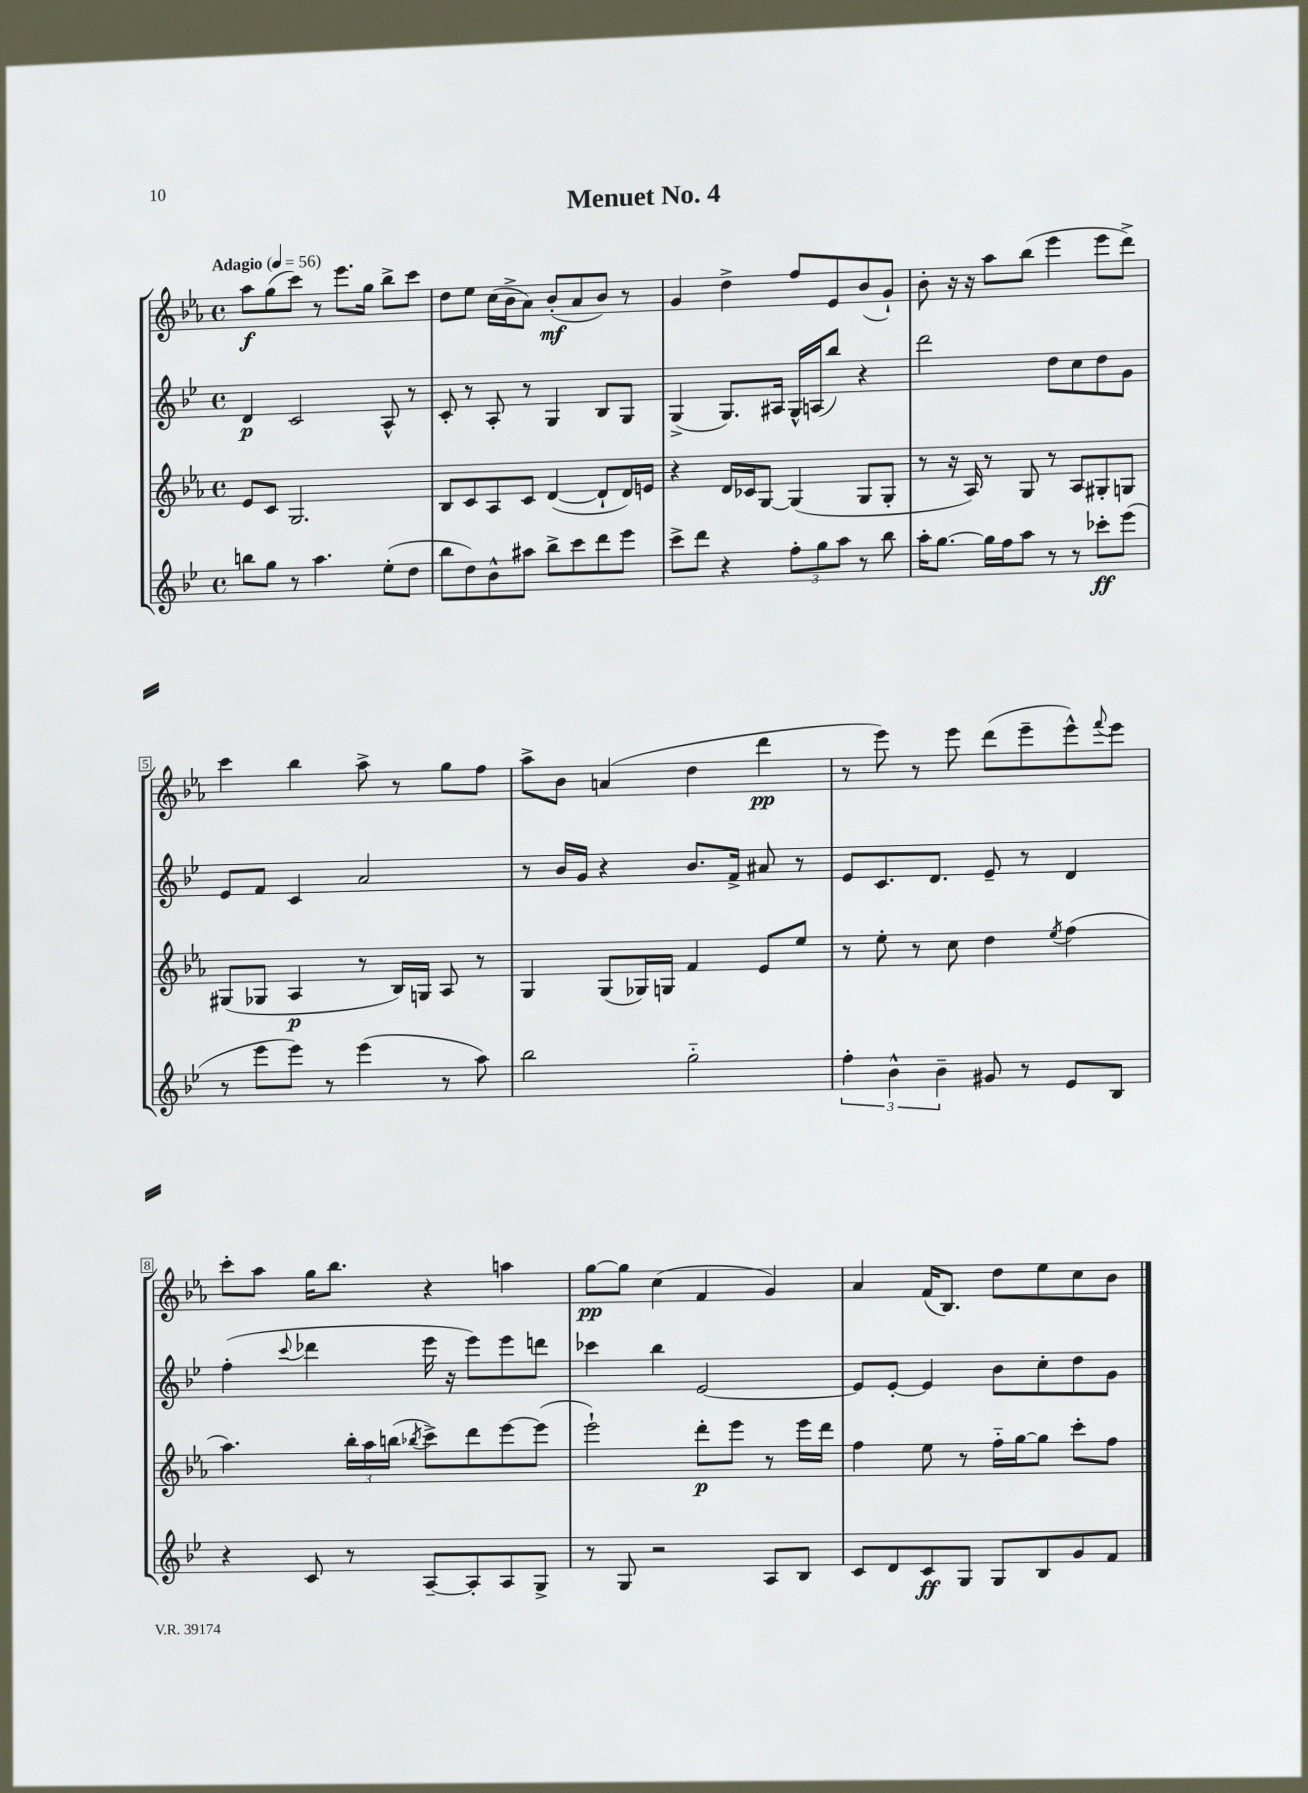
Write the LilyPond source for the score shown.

\header { title = "Menuet No. 4" }
<<
\new StaffGroup <<
\new Staff = "s0" {
    \clef treble \key ees \major \defaultTimeSignature \time 4/4 \tempo "Adagio" 4 = 56
    aes''8\f g''8( c'''8) r8 ees'''8. g''16 bes''8-> c'''8 |
    d''8 ees''8 c''16( bes'16-> aes'8) bes'8-.\mf( aes'8 bes'8) r8 |
    g'4 d''4-> f''8 ees'8 bes'8( g'8-!) |
    bes'8-. r16 r16 aes''8 bes''8( ees'''4 ees'''8 d'''8->) |
    c'''4 bes''4 aes''8-> r8 g''8 f''8 |
    aes''8-> bes'8 a'4( d''4 d'''4\pp |
    r8 ees'''8) r8 ees'''8 d'''8( ees'''8-- ees'''8-^) \appoggiatura { f'''8 } ees'''8 |
    c'''8-. aes''8 g''16 bes''8. r4 a''4 |
    g''8~\pp g''8 c''4( f'4 g'4) |
    aes'4 f'16( bes8.) d''8 ees''8 c''8 bes'8 \bar "|." |
}
\new Staff = "s1" {
    \clef treble \key bes \major \defaultTimeSignature \time 4/4
    d'4\p c'2 a8-^ r8 |
    c'8-. r8 a8-. r8 g4 bes8 g8 |
    g4->( g8.) ais16 g16-^ a16( bes''8) r4 |
    d'''2 d''8 c''8 d''8 g'8 |
    ees'8 f'8 c'4 a'2 |
    r8 bes'16 g'16 r4 bes'8. f'16-> ais'8 r8 |
    ees'8 c'8. d'8. ees'8-- r8 d'4 |
    f''4-.( \appoggiatura { c'''8 } des'''4 ees'''16 r16 ees'''8) ees'''8 d'''8 |
    ces'''4 bes''4 ees'2~ |
    ees'8 ees'8~-. ees'4 bes'8 c''8-. d''8 g'8 \bar "|." |
}
\new Staff = "s2" {
    \clef treble \key ees \major \defaultTimeSignature \time 4/4
    ees'8 c'8 g2. |
    bes8 c'8 aes8 c'8 d'4~( d'8-! d'16) e'16 |
    r4 d'16 ces'16 g8~ g4( g8 g8-. |
    r8 r16 aes16) r8 g8 r8 aes8 gis8-. g8 |
    gis8( ges8 aes4\p r8 bes16) g16 aes8 r8 |
    g4 g8( ges16) g16 f'4 ees'8 ees''8 |
    r8 ees''8-. r8 c''8 d''4 \acciaccatura { ees''8 } f''4( |
    aes''4.) \tuplet 3/2 { bes''16-. aes''16 b''16( } \acciaccatura { bes''8 } c'''8->) d'''8 ees'''8~ ees'''8( |
    ees'''2-!) d'''8-.\p ees'''8 r8 ees'''16 d'''16 |
    f''4 ees''8 r8 f''16-_ g''16~ g''8 c'''8-. f''8 \bar "|." |
}
\new Staff = "s3" {
    \clef treble \key bes \major \defaultTimeSignature \time 4/4
    b''8 g''8 r8 a''4. ees''8-.( d''8 |
    bes''8 d''8) bes'8-^ ais''8 bes''8-> c'''8 d'''8 ees'''8 |
    c'''8-> d'''8 r4 \tuplet 3/2 { f''8-. g''8 a''8 } r8 bes''8 |
    a''16-. g''8.~ g''16 f''16 a''8 r8 r8 ces'''8-.\ff ees'''8( |
    r8 ees'''8 ees'''8) r8 ees'''4( r8 a''8) |
    bes''2 g''2-_ |
    \tuplet 3/2 { f''4-. bes'4-^ bes'4-- } gis'8 r8 ees'8 bes8 |
    r4 c'8 r8 a8~-- a8-. a8 g8-> |
    r8 g8 r2 a8 bes8 |
    c'8 d'8 c'8\ff g8 g8 bes8 g'8 f'8 \bar "|." |
}
>>
>>
\layout { \context { \Score \override BarNumber.stencil = #(make-stencil-boxer 0.1 0.3 ly:text-interface::print) } }
